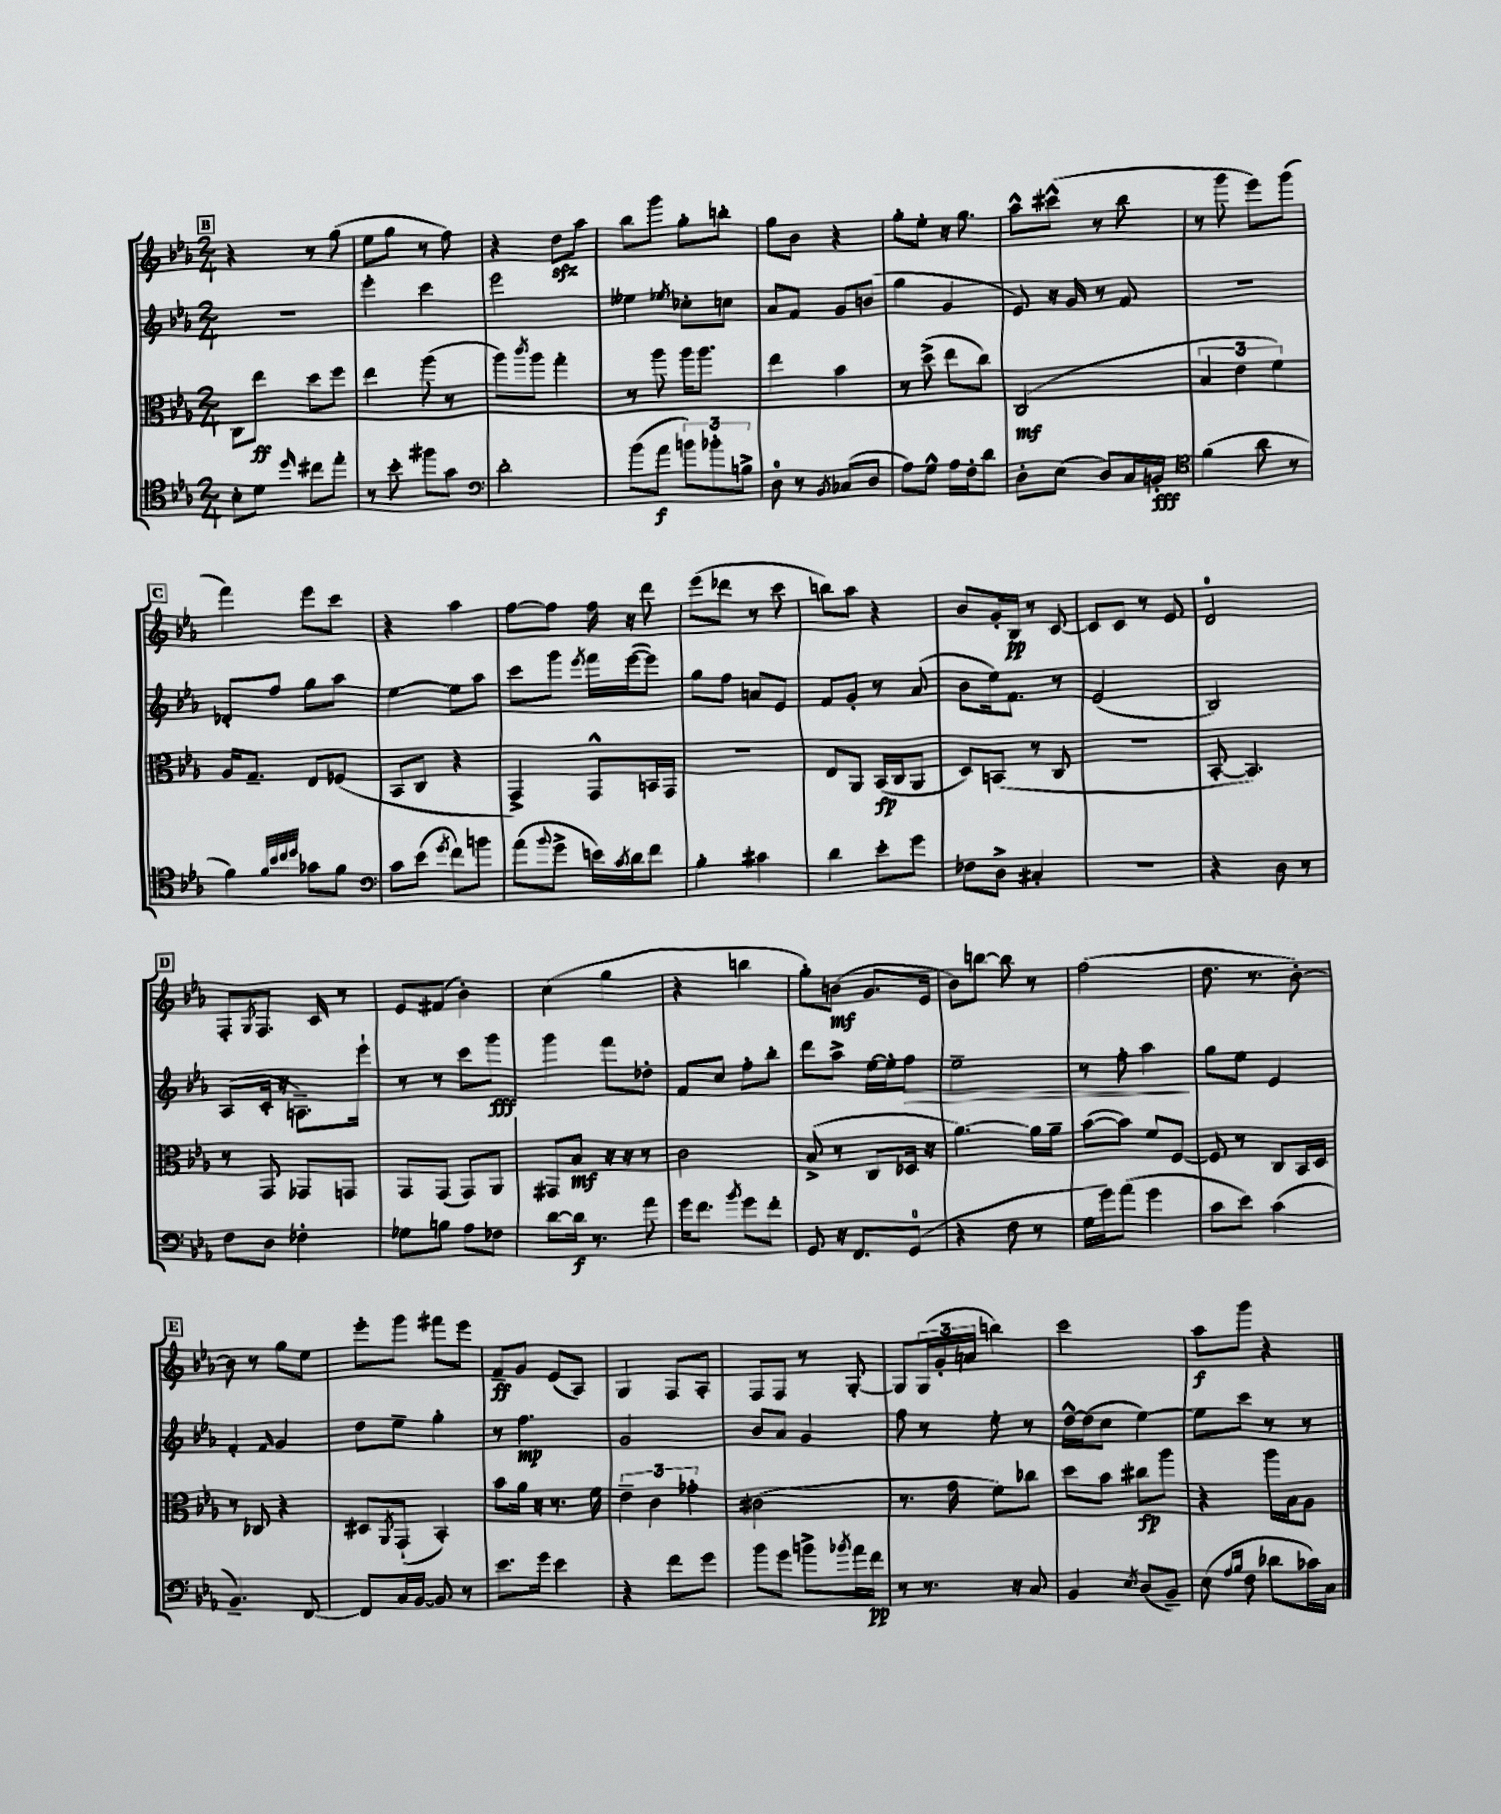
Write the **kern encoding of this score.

**kern	**kern	**kern	**kern
*staff4	*staff3	*staff2	*staff1
*clefC4	*clefC3	*clefG2	*clefG2
*k[b-e-a-]	*k[b-e-a-]	*k[b-e-a-]	*k[b-e-a-]
*M2/4	*M2/4	*M2/4	*M2/4
8B-'	8C	2r	4r
8d	8ee-	.	.
16qqdd	.	.	.
8cc#	8dd	.	8r
8ee-'	8ff	.	(8gg
=	=	=	=
8r	4ee-	4eee-'	8ee-
8b-'	.	.	8gg
8ff#	(8aa-	4ccc	8r
8g	8r	.	8ff)
=	=	=	=
*clefF4	*	*	*
2d'	8aa-)	2eee-	4r
.	8qccc	.	.
.	8aa-	.	.
.	4gg'	.	8dd
.	.	.	8aa-
=	=	=	=
(8b-	8r	4ee--	8bb-
8a-	8aa-	.	8ggg
.	.	8qee-	.
12b)	16aa-	8cc-'	8gg'
.	8.aa-	.	.
12b-'	.	.	.
.	.	8cc	8bb'
12B^	.	.	.
=	=	=	=
8D	4ee-	8a-	8gg
8r	.	8f	8b-
8qBB-	.	.	.
(8C-	4b-	8g	4r
8D	.	(8b	.
=	=	=	=
8A-)	8r	4gg	8gg'
8G^^	(8dd^	.	8ee-'
16A-	8ee-	4g	16r
16F'	.	.	8.gg
8d	8cc)	.	.
=	=	=	=
8D'	(2C	8e-)	8aa-^^
(8E-	.	16r	(8ccc#^^
.	.	16g	.
8D)	.	8r	8r
16C	.	8f	8bb-
16BB'	.	.	.
=	=	=	=
*clefC4	*	*	*
(4f	6B-	2r	8r
.	.	.	8ggg
.	6e-	.	.
8a-	.	.	8eee-)
.	6f)	.	.
8r	.	.	(8ggg
=	=	=	=
4f)	16A-	8d-'	4fff)
.	8.G~	.	.
.	.	8ff	.
32qqf	.	.	.
32qqb-	.	.	.
32qqcc	.	.	.
32qqdd	.	.	.
8g-	8E-	8gg	8eee-
8f	(8F-	8aa-	8ccc
=	=	=	=
*clefF4	*	*	*
8c	8BB-	[4ee-	4r
(8e-	8C	.	.
8qg	.	.	.
8f)	4r	8ee-]	4aa-
8b	.	8aa-	.
=	=	=	=
(8a-	4GG^)	8ccc	[8ff
8qqb-	.	.	.
8g^	.	8ggg	8ff]
.	.	8qeee-	.
16e)	8GG^^	16fff	16ff
8qc	.	.	.
16d	.	([16eee-	16r
8f	16BB	8eee-])	8ddd
.	16GG	.	.
=	=	=	=
4B-'	2r	8gg	(8eee-
.	.	8ff	8ddd-
4c#	.	8a	8r
.	.	8e-	8ccc
=	=	=	=
4d	8E-	8f	8bb)
.	8AA-	8g'	8aa-
8e-'	(16BB-	8r	4r
.	16C	.	.
8g	8AA-	(8a-	.
=	=	=	=
8F-	8D)	8b-	8b-
8D^	(8BB	16ee-)	16g'
.	.	8.f	16B-
4C#'	8r	.	8r
.	8C	8r	[8c
=	=	=	=
2r	2r	(2e-	8c]
.	.	.	8c
.	.	.	8r
.	.	.	8e-
=	=	=	=
4r	[8BB-'	2B-)	2d
.	4.BB-])	.	.
8D	.	.	.
8r	.	.	.
=	=	=	=
8F	8r	(8A-	8F'
.	.	.	8qG
8D	8GG	16c'	8.F
.	.	16r	.
4F-'	8GG-	8.A~)	.
.	.	.	16c
.	8GG	.	8r
.	.	16eee-`	.
=	=	=	=
8G-	8GG	8r	8e-
8B	(8GG	8r	(8f#
8A-	8GG)	8ccc	4b-')
8F-	8AA-	8ggg	.
=	=	=	=
[8d	8GG#	4ggg	(4cc
16d]	8B-	.	.
8.r	.	.	.
.	16r	8fff	4gg
.	16r	.	.
8a-	8r	8dd-'	.
=	=	=	=
16g	2c	8f	4r
8.f	.	.	.
.	.	8cc	.
8qb-	.	.	.
8g	.	8ff'	4bb
8f'	.	8bb-'	.
=	=	=	=
8GG	(8B-^	8ddd	8gg')
16r	8r	8aa-^	(8b
8.FF	.	.	.
.	8C	[16ee-	8.g
.	.	16ee-']	.
(8GG	16D-	8ff	.
.	16r	.	16e-
=	=	=	=
4r	[4.a-)	2ee-~	8b-)
.	.	.	[8bb
8F	.	.	8bb]
8r	16a-]	.	8r
.	16a-~	.	.
=	=	=	=
16G	([8b-	8r	(2ff
16g)	.	.	.
(8a-	8b-])	8ff'	.
4g	8f	4aa-	.
.	[8F	.	.
=	=	=	=
8c	8F]	8gg	8.dd
8e-)	8r	8ee-	.
.	.	.	8.r
(4c	8C	4e-	.
.	16BB-	.	[8b-')
.	16D	.	.
=	=	=	=
4.BB-~)	8r	4f'	8b-]
.	8C-	.	8r
.	.	16qqf	.
.	4r	4g	8gg
[8FF	.	.	8ee-
=	=	=	=
8FF]	8D#	8dd	8eee-'
.	8qAA-	.	.
16C	(8GG`	8ee-~	8ggg
[16BB-	.	.	.
8BB-]	4BB-')	4gg'	8fff#
8r	.	.	8eee-
=	=	=	=
8.e-	8b-	8r	8f~
.	16a-	4.ff	8g
16g	16r	.	.
4e-	8.r	.	(8e-
.	.	.	8A-)
.	16f	.	.
=	=	=	=
4r	6e-~	2g	4G
.	6c	.	.
8f	.	.	8F
.	6g-'	.	.
8g	.	.	8A-'
=	=	=	=
8b-	(2c#	8b-	8F
8g	.	8a-	8F
8b^	.	4g	8r
8qb-	.	.	.
16a-	.	.	[8G'
16f	.	.	.
=	=	=	=
8r	8.r	8ff	8G]
8.r	.	8r	(24G
.	.	.	24g'
.	16g	.	.
.	.	.	24a
.	8f)	8ee-'	4bb)
16r	.	.	.
8C	8cc-	8r	.
=	=	=	=
4BB-	8dd	[16dd^^	2ccc
.	.	(16dd]	.
.	8b-	8cc	.
8qE-	.	.	.
(8D	8cc#	[4ee-)	.
8BB-~)	8aa-	.	.
=	=	=	=
(8E-	4r	8ee-]	8aa-
16qqA-	.	.	.
16qqB-	.	.	.
8F	.	8ccc	8ggg
8d-	16aa-	8r	4r
.	16B-	.	.
16c-)	8A-	8r	.
16C	.	.	.
==	==	==	==
*-	*-	*-	*-
